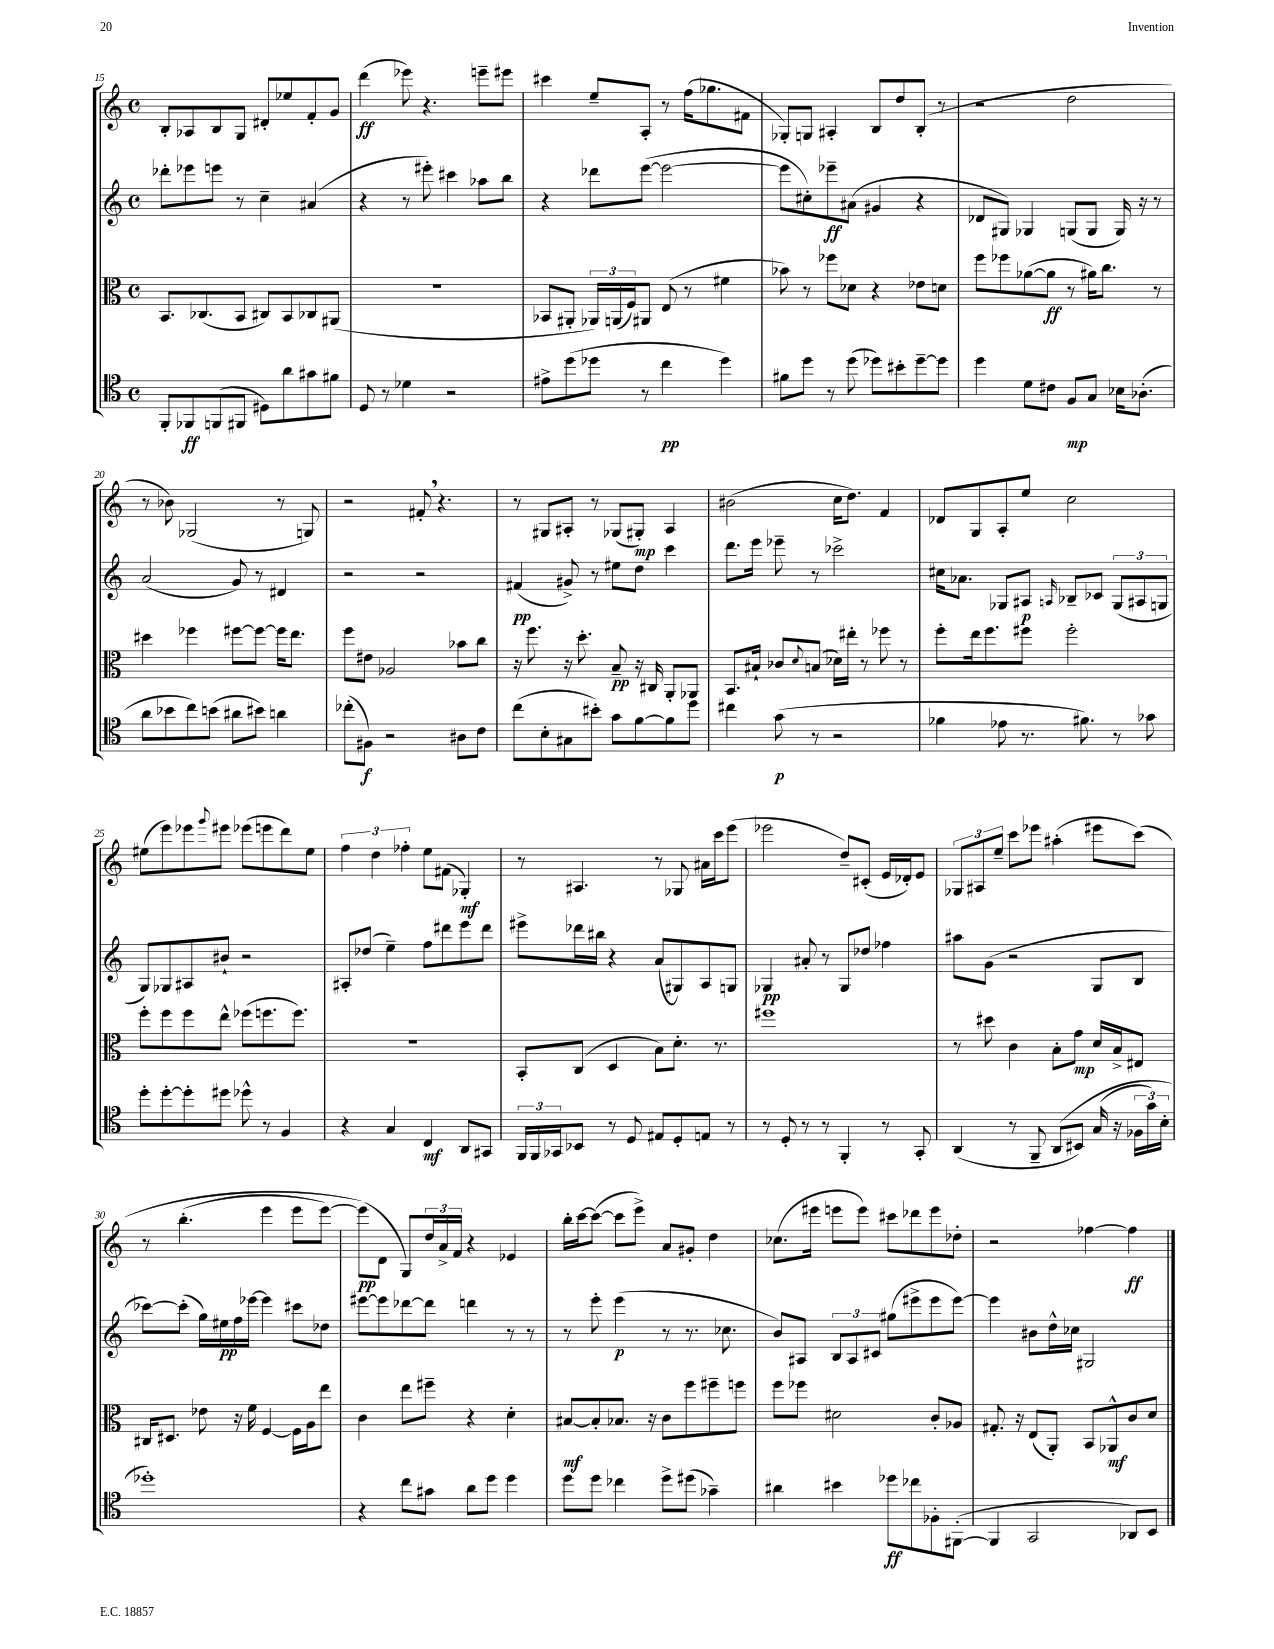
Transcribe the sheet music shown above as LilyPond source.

<<
\new StaffGroup <<
\new Staff = "s0" {
    \clef treble \key c \major \defaultTimeSignature \time 4/4
    b8-. aes8 b8 g8 dis'8-. ees''8 f'8-. g'8 |
    d'''4\ff( ees'''8) r4. e'''8-- eis'''8 |
    cis'''4 e''8-- a8-. r8 f''16( ges''8. fis'8 |
    ges8-.) g8 ais4-. b8 d''8 b8-.( r8 |
    r2 d''2 |
    r8 bes'8) ges2( r8 g8) |
    r2 fis'8-. \breathe r4. |
    r8 gis8 ais8-. r8 ges8( gis8-.\mp) ais4 |
    bis'2( c''16 d''8.) f'4 |
    des'8 g8 a8-. e''8 c''2 |
    eis''8( e'''8) ees'''8 \appoggiatura { g'''8 } eis'''8 ees'''8( e'''8 d'''8) eis''8 |
    \tuplet 3/2 { f''4 d''4 fes''4-. } e''8 fis'8( ges4-.\mf) |
    r8 ais4. r8 ges8 ais'16 c'''16 e'''8( |
    ees'''2 d''8--) cis'8-.( e'16 des'16-.) e'8 |
    \tuplet 3/2 { ges8 ais8 e''8-- } c'''8 ees'''8 ais''4-.( eis'''8 c'''8)\( |
    r8 b''4.-.( e'''4 e'''8 e'''8~) |
    e'''8\pp(\) d'8 g8) \tuplet 3/2 { d''16 a'16-> f'16 } r4 ees'4 |
    b''16-. c'''16~ c'''8~( c'''8 e'''8->) a'8 gis'8-. d''4 |
    ces''8.( eis'''16 e'''8 e'''8) cis'''8 des'''8 e'''8 des''8-. |
    r2 fes''4~ fes''4\ff \bar "|." |
}
\new Staff = "s1" {
    \clef treble \key c \major \defaultTimeSignature \time 4/4
    des'''8-. ees'''8 e'''8 r8 c''4-- ais'4( |
    r4 r8 eis'''8-.) cis'''4 aes''8 b''8 |
    r4 des'''8 e'''8~( e'''2~ |
    e'''8 cis''8-.) ees'''8--\ff ais'8( gis'4 r4 |
    des'8 gis8) ges4 g8( g8 g16) r16 r8 |
    a'2( g'8) r8 dis'4 |
    r2 r2 |
    fis'4\pp( gis'8->) r8 eis''8 d''8 c'''4 |
    d'''8. e'''16 ees'''8-- r8 ces'''2-> |
    cis''16 aes'8. ges8 ais8\p \grace { a16 } bes8-- ces'8 \tuplet 3/2 { ges8( ais8 g8 } |
    g8) ges8 ais8 bis'8-! r2 |
    ais8-. des''8( e''4--) f''8 dis'''8 e'''8 dis'''8 |
    eis'''8-> des'''16 bis''16 r4 a'8( gis8) a8 g8 |
    ges4\pp ais'8-. r8 ges8 des''8 fes''4 |
    ais''8 g'8( r2 g8 b8 |
    ces'''8~) ces'''8-.( g''16) eis''16\pp f''16 ees'''16~ ees'''4 cis'''8 des''8 |
    eis'''8~ eis'''8 des'''8~ des'''8 d'''4 r8 r8 |
    r8 e'''8-. e'''4\p( r8 r8. ces''8. |
    b'8) ais8 \tuplet 3/2 { b8 ais8 cis'8 } gis''8( eis'''8-> eis'''8 eis'''8~) |
    eis'''4 bis'8 d''16-^ ces''16 gis2 \bar "|." |
}
\new Staff = "s2" {
    \clef alto \key c \major \defaultTimeSignature \time 4/4
    b,8. ces8.( b,8 cis8) b,8 ces8 ais,8( |
    R1 |
    bes,8 ais,8-. \tuplet 3/2 { aes,16) a,16( f16) } ais,8 e8( r8 fis'4 |
    bes'8) r8 fes''8 des'8 r4 ees'8 d'8 |
    f''8 fes''8 aes'8~( aes'8\ff r8 ais'16) c''8. r8 |
    dis''4 fes''4 fis''8~ fis''8~ fis''16 e''8. |
    f''8 eis'8 aes2 bes'8 c''8 |
    r16 f''8. r16 d''8.-. b8--\pp r16 cis16 a,8-. aes,8 |
    b,8. bis16-! ces'8 \appoggiatura { d'8 } b8( des'16) eis''16-. r8 fes''8 r8 |
    f''8-. e''16 f''8. fis''8 fis''2-. |
    f''8-. f''8 f''8 e''8-^ fes''8( f''8. f''8.) |
    R1 |
    b,8-. c8( d4 b8) d'8.-. r8. |
    fis''1 |
    r8 dis''8 c'4 b8-. g'8\mp d'16 b16-> eis8 |
    cis16 dis8. ees'8 r16 f'16 f4~ f16 a16 e''8 |
    c'4 e''8 fis''8-- r4 d'4-. |
    bis8~\mf bis8-. bes8. r16 c'8 f''8 fis''8-- f''8 |
    f''8 fes''8 dis'2 c'8-. aes8 |
    gis8.-. r16 e8( a,8-.) b,8 aes,8-^\mf c'8 d'8 \bar "|." |
}
\new Staff = "s3" {
    \clef tenor \key c \major \defaultTimeSignature \time 4/4
    f,8-. fes,8\ff f,8( fis,8 dis8) a'8 gis'8 fis'8 |
    d8 r8 des'4 r2 |
    eis'8-> d''8( des''8 r8 c''4\pp des''4) |
    fis'8 d''8 r8 d''8( des''8) bis'8-. des''8~-- des''8 |
    d''4 d'8 cis'8 f8\mp g8 bes16 aes8.-.( |
    a'8 bes'8 c''8) b'8( ais'8 bis'8) a'4 |
    ces''8-.( fis8\f) r2 ais8 c'8 |
    c''8( b8-. gis8 bis'8-.) g'8 f'8~ f'8 d''8 |
    cis''4 g'8\p( r8 r2 |
    fes'4 ees'8 r8. fis'8.) r8 ges'8 |
    d''8-. d''8~-. d''8-. dis''8 des''8-^ r8 f4 |
    r4 g4 c4\mf a,8 gis,8 |
    \tuplet 3/2 { f,16 f,16 ges,16 } bes,8 r8 d8 eis8 d8-. e8 r8 |
    r8 d8-. r8 r8 f,4-. r8 g,8-. |
    a,4( r8 f,8-- a,8\( bis,8) g16( r16 \tuplet 3/2 { fes16 g'16) b16-. } |
    des''1-.\) |
    r4 c''8 gis'8 a'8 d''8 d''4 |
    d''8 d''8 ces''4 d''8-> dis''8( ges'4--) |
    ais'4 bis'4 des''8\ff ces''8 fes8-. fis,8~-.( |
    fis,4 g,2 aes,8) b,8 \bar "|." |
}
>>
>>
\layout { \context { \Score currentBarNumber = #15 } }
